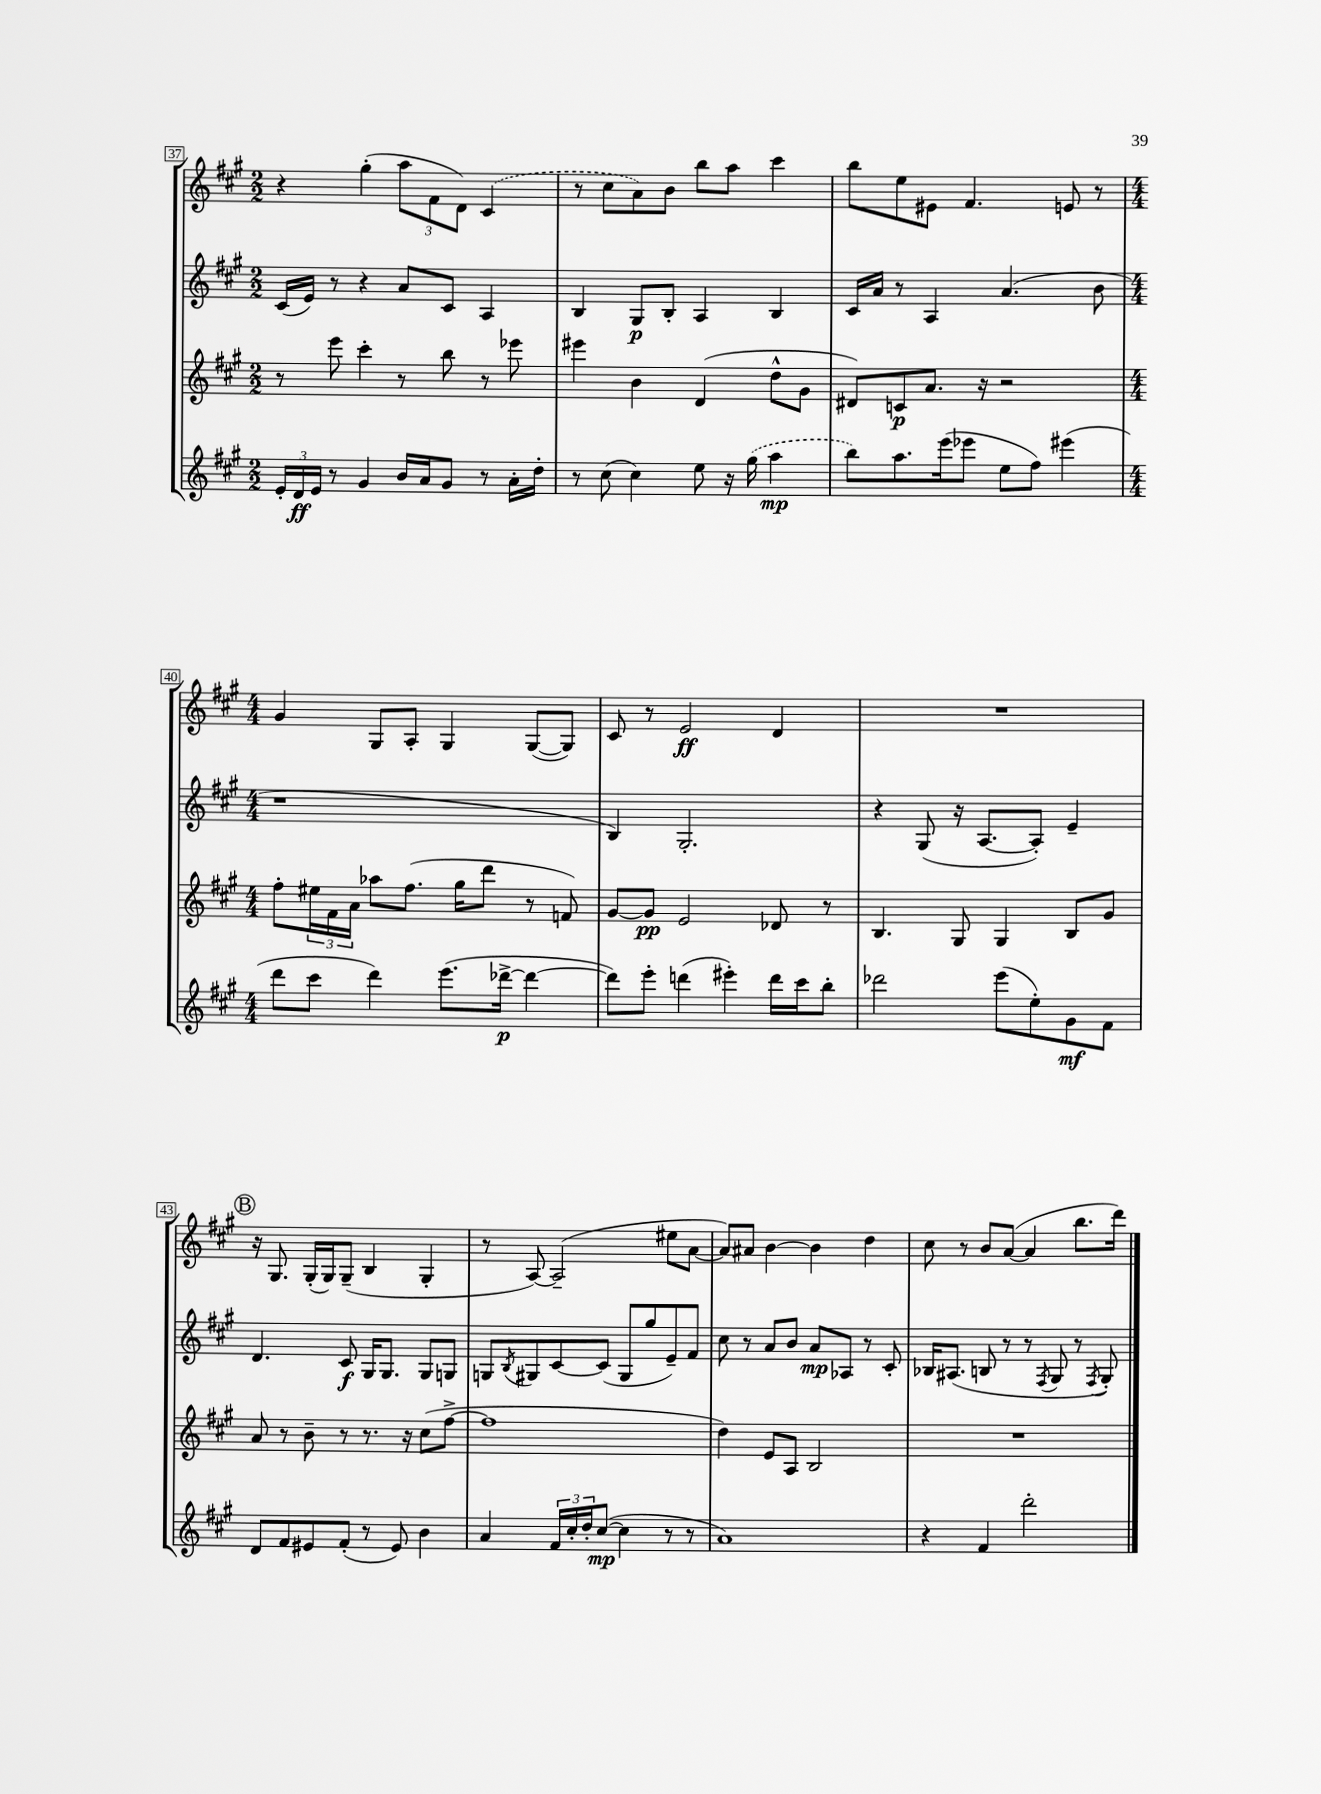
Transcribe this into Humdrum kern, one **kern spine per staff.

**kern	**dynam	**kern	**dynam	**kern	**dynam	**kern	**dynam
*part4	*part4	*part3	*part3	*part2	*part2	*part1	*part1
*staff4	*staff4	*staff3	*staff3	*staff2	*staff2	*staff1	*staff1
*clefG2	*	*clefG2	*	*clefG2	*	*clefG2	*
*k[f#c#g#]	*	*k[f#c#g#]	*	*k[f#c#g#]	*	*k[f#c#g#]	*
*M2/2	*	*M2/2	*	*M2/2	*	*M2/2	*
=37	=37	=37	=37	=37	=37	=37	=37
24e'/LL	.	8r	.	(16c#/LL	.	4r	.
24d/	ff	.	.	.	.	.	.
.	.	.	.	16e/JJ)	.	.	.
24e/JJ	.	.	.	.	.	.	.
8r	.	8eee\	.	8r	.	.	.
4g#/	.	4ccc#'\	.	4r	.	(4gg#'\	.
16b/LL	.	8r	.	8a/L	.	12aa\L	.
16a/J	.	.	.	.	.	.	.
.	.	.	.	.	.	12f#\	.
8g#/J	.	8bb\	.	8c#/J	.	.	.
.	.	.	.	.	.	12d\J)	.
8r	.	8r	.	4A/	.	(4c#/	.
16a'\LL	.	8eee-X\	.	.	.	.	.
16dd'\JJ	.	.	.	.	.	.	.
=38	=38	=38	=38	=38	=38	=38	=38
8r	.	4eee#X\	.	4B/	.	8r	.
(8cc#\	.	.	.	.	.	8cc#\L	.
4cc#\)	.	4b\	.	8G#/L	p	8a\)	.
.	.	.	.	8B'/J	.	8b\J	.
8ee\	.	(4d/	.	4A/	.	8bb\L	.
16r	.	.	.	.	.	8aa\J	.
(16gg#\	.	.	.	.	.	.	.
4aa\	mp	8dd^^\L	.	4B/	.	4ccc#\	.
.	.	8g#\J	.	.	.	.	.
=39	=39	=39	=39	=39	=39	=39	=39
8bb\L)	.	8d#X/L)	.	16c#/LL	.	8bb\L	.
.	.	.	.	16a/JJ	.	.	.
8.aa\	.	8cn/	p	8r	.	8ee\	.
.	.	8.a/J	.	4A/	.	8e#X\J	.
(16eee\k	.	.	.	.	.	.	.
8eee-X\J	.	.	.	.	.	4.f#/	.
.	.	16r	.	.	.	.	.
8ee\L	.	2r	.	(4.a/	.	.	.
8ff#\J)	.	.	.	.	.	.	.
(4eee#X\	.	.	.	.	.	8en/	.
.	.	.	.	8b\	.	8r	.
!!LO:LB:g=z
=40	=40	=40	=40	=40	=40	=40	=40
*M4/4	*	*M4/4	*	*M4/4	*	*M4/4	*
8ddd\L	.	8ff#'\L	.	1r	.	4g#/	.
8ccc#\J	.	24ee#X\L	.	.	.	.	.
.	.	24f#\	.	.	.	.	.
.	.	24a\JJ	.	.	.	.	.
4ddd\)	.	8aa-X\L	.	.	.	8G#/L	.
.	.	(8.ff#\J	.	.	.	8A'/J	.
(8.eee\L	.	.	.	.	.	4G#/	.
.	.	16gg#\KL	.	.	.	.	.
.	.	8ddd\J	.	.	.	.	.
[16ddd-X^\Jk	p	.	.	.	.	.	.
4ddd-\_	.	8r	.	.	.	([8G#/L	.
.	.	8fn/)	.	.	.	8G#/J])	.
=41	=41	=41	=41	=41	=41	=41	=41
8ddd-\L])	.	[8g#/L	.	4B/)	.	8c#/	.
8eee'\J	.	8g#/J]	pp	.	.	8r	.
(4dddn\	.	2e/	.	2.G#'/	.	2e/	ff
4eee#X'\)	.	.	.	.	.	.	.
16ddd\LL	.	8d-X/	.	.	.	4d/	.
16ccc#\J	.	.	.	.	.	.	.
8bb'\J	.	8r	.	.	.	.	.
=42	=42	=42	=42	=42	=42	=42	=42
2ddd-X\	.	4.B/	.	4r	.	1r	.
.	.	.	.	(8G#/	.	.	.
.	.	8G#/	.	16r	.	.	.
.	.	.	.	[8.A/L	.	.	.
(8eee\L	.	4G#/	.	.	.	.	.
8ee'\)	.	.	.	8A'/J])	.	.	.
8g#\	mf	8B/L	.	4e~/	.	.	.
8f#\J	.	8g#/J	.	.	.	.	.
!!LO:LB:g=z
!!LO:REH:place=s1:t=B
=43	=43	=43	=43	=43	=43	=43	=43
8d/L	.	8a/	.	4.d/	.	16r	.
.	.	.	.	.	.	8.G#/	.
8f#/	.	8r	.	.	.	.	.
8e#X/	.	8b~\	.	.	.	(16G#'/LL	.
.	.	.	.	.	.	16G#/J)	.
(8f#'/J	.	8r	.	8c#/	f	(8G#~/J	.
8r	.	8.r	.	16G#/KL	.	4B/	.
.	.	.	.	8.G#/J	.	.	.
8e#/)	.	.	.	.	.	.	.
.	.	16r	.	.	.	.	.
4b\	.	(8cc#\L	.	8G#/L	.	4G#'/	.
.	.	[8ff#^\J	.	8Gn/J	.	.	.
=44	=44	=44	=44	=44	=44	=44	=44
4a/	.	1ff#]	.	8Gn/L	.	8r	.
.	.	.	.	8qB/	.	.	.
.	.	.	.	8G#X/	.	[8A/)	.
24f#/LL	.	.	.	[8c#/	.	(2A~/]	.
24cc#'/	.	.	.	.	.	.	.
24dd'/J	.	.	.	.	.	.	.
([8cc#/J	mp	.	.	(8c#/J]	.	.	.
4cc#\]	.	.	.	8G#/L	.	.	.
.	.	.	.	8gg#/	.	.	.
8r	.	.	.	8e~/)	.	8ee#X\L	.
8r	.	.	.	8f#/J	.	[8a\J	.
=45	=45	=45	=45	=45	=45	=45	=45
1a)	.	4dd\)	.	8cc#\	.	8a/L])	.
.	.	.	.	8r	.	8a#X/J	.
.	.	8e/L	.	8a/L	.	[4b\	.
.	.	8A/J	.	8b/J	.	.	.
.	.	2B/	.	8a/L	mp	4b\]	.
.	.	.	.	8A-X/J	.	.	.
.	.	.	.	8r	.	4dd\	.
.	.	.	.	8c#'/	.	.	.
=46	=46	=46	=46	=46	=46	=46	=46
4r	.	1r	.	16B-X/KL	.	8cc#\	.
.	.	.	.	(8.A#X/J	.	.	.
.	.	.	.	.	.	8r	.
4f#/	.	.	.	8Bn/	.	8b/L	.
.	.	.	.	8r	.	([8a/J	.
2ddd'\	.	.	.	8r	.	4a/]	.
.	.	.	.	8qF#/	.	.	.
.	.	.	.	8G#/	.	.	.
.	.	.	.	8r	.	8.bb\L	.
.	.	.	.	8qF#/	.	.	.
.	.	.	.	8G#'/)	.	.	.
.	.	.	.	.	.	16ddd\Jk)	.
==	==	==	==	==	==	==	==
*-	*-	*-	*-	*-	*-	*-	*-
